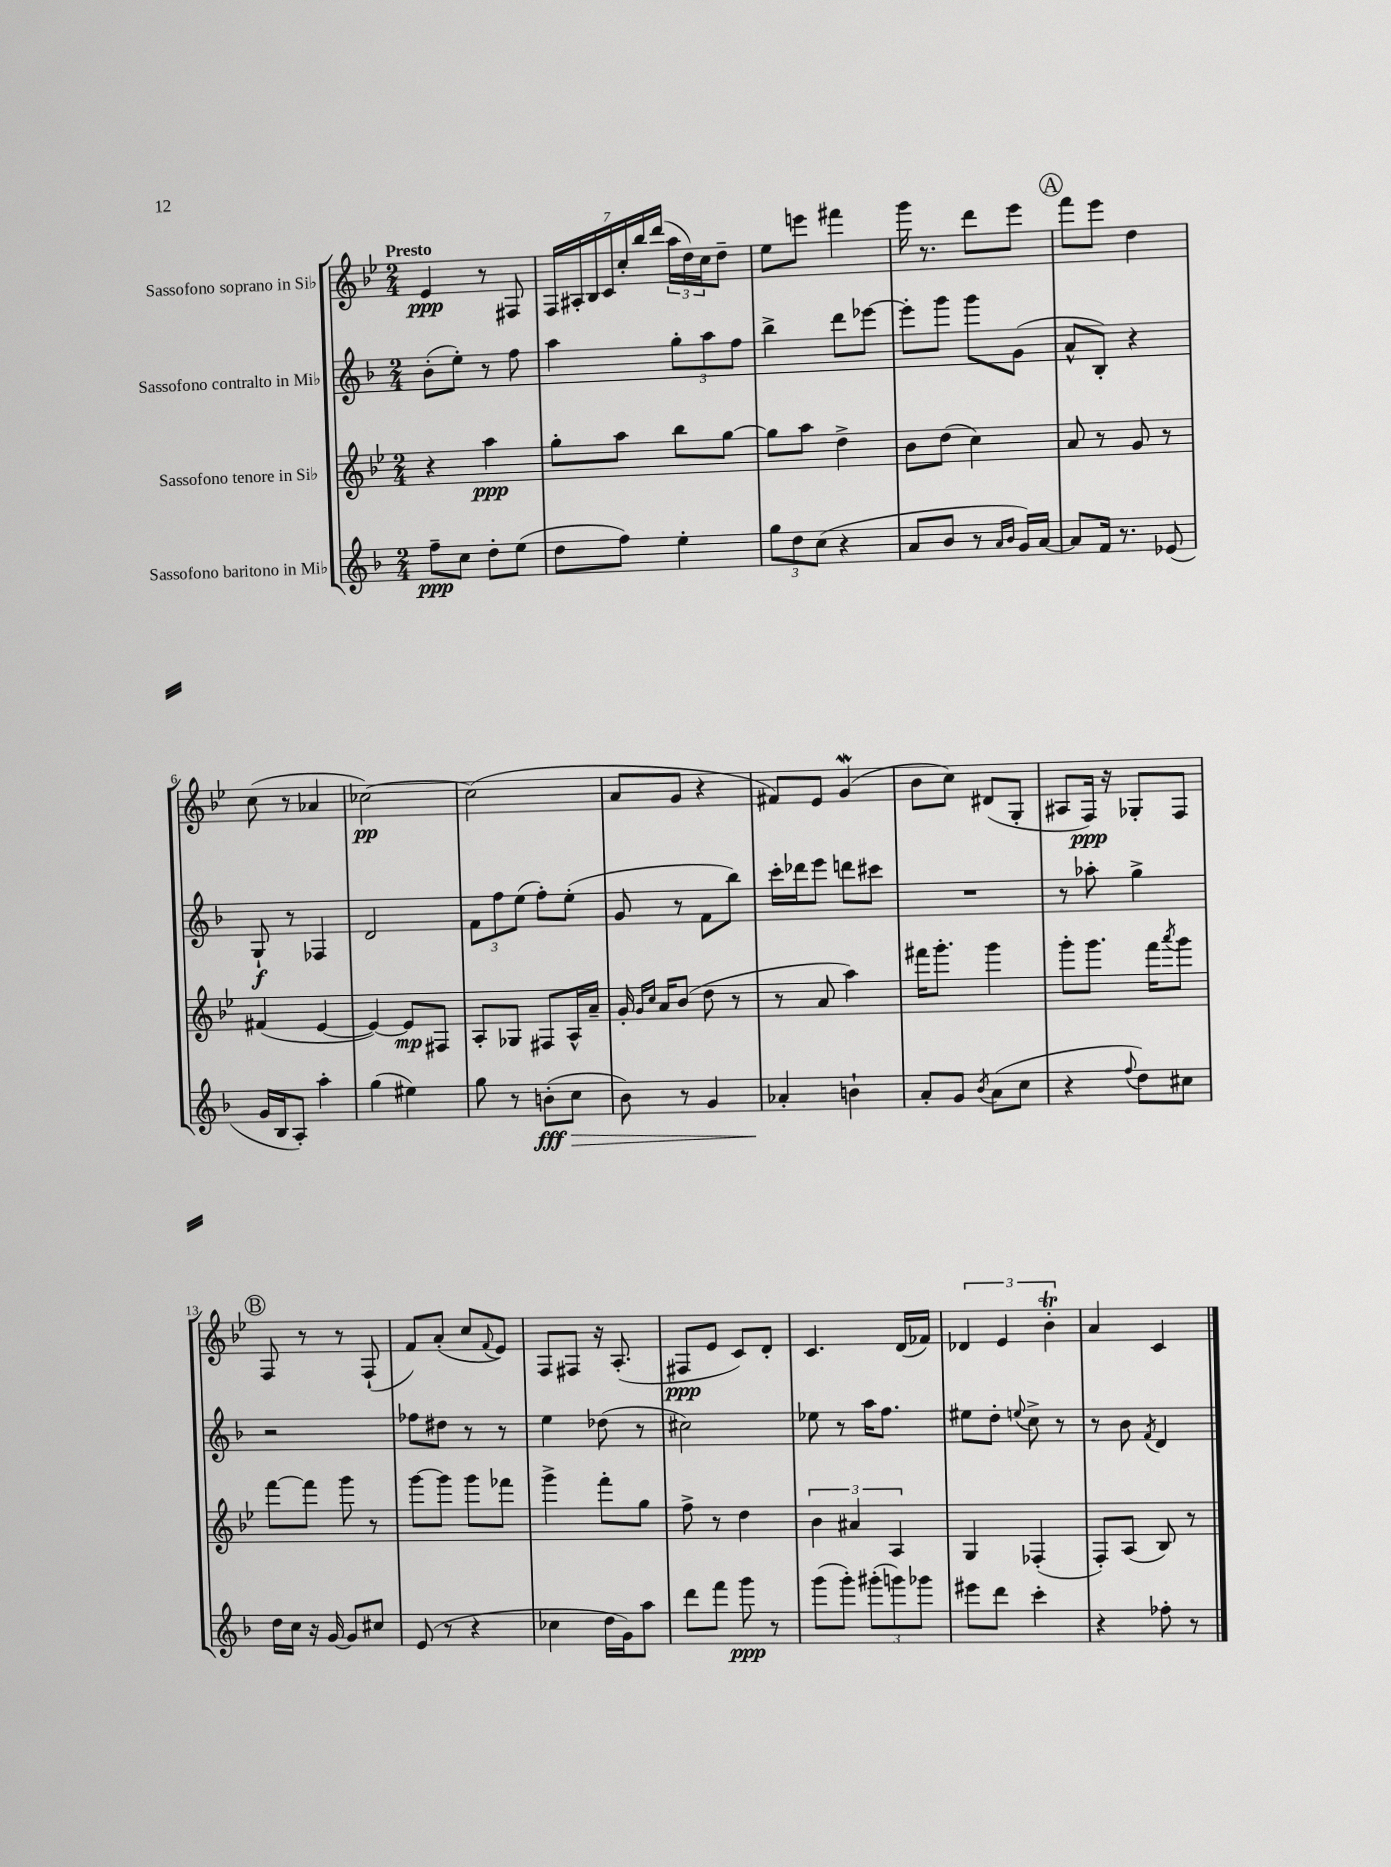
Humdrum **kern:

**kern	**kern	**kern	**kern
*staff4	*staff3	*staff2	*staff1
*clefG2	*clefG2	*clefG2	*clefG2
*k[b-]	*k[b-e-]	*k[b-]	*k[b-e-]
*M2/4	*M2/4	*M2/4	*M2/4
8ff~	4r	(8b-'	4e-
8cc	.	8ee')	.
8dd'	4aa	8r	8r
(8ee	.	8ff	8F#
=	=	=	=
8dd	8gg'	4aa	28F
.	.	.	28A#'
.	.	.	28B-
.	.	.	28c
8ff)	8aa	.	.
.	.	.	28cc'
.	.	.	28bb-
.	.	.	(28ddd
4ee'	8bb-	12gg'	24aa
.	.	.	24dd)
.	.	12aa	24cc
.	[8gg	.	8dd~
.	.	12ff	.
=	=	=	=
12gg	8gg]	4bb-^	8ee-
12dd	.	.	.
.	8aa	.	8eee
(12cc	.	.	.
4r	4dd^	8ddd	4fff#
.	.	[8eee-	.
=	=	=	=
8a	8b-	8eee-']	16ggg
.	.	.	8.r
8b-	(8dd	8ggg	.
8r	4cc)	8ggg	8ddd
16qqa	.	.	.
16qqb-	.	.	.
16g)	.	(8g	8eee-
[16a	.	.	.
=	=	=	=
8a]	8a	8a^^	8fff
16f	8r	8B-')	8eee-
8.r	.	.	.
.	8g	4r	4dd
(8e-	8r	.	.
=	=	=	=
16g	(4f#	8G`	(8cc
16B-	.	.	.
8A')	.	8r	8r
4aa'	[4e-	4F-	4a-
=	=	=	=
(4gg	4e-_)	2d	[2cc-)
4ee#)	8e-]	.	.
.	8F#	.	.
=	=	=	=
8gg	8A'	12f	(2cc-]
.	.	12ff	.
8r	8G-	.	.
.	.	(12ee	.
(8b'	8F#	8ff')	.
8cc	16A^^	(8ee'	.
.	16a~	.	.
=	=	=	=
8b-)	16g'	8g	8a
.	16qqg	.	.
.	16qqcc	.	.
.	16a	.	.
8r	(8b-	8r	8g
4g	8dd	8f	4r
.	8r	8bb-)	.
=	=	=	=
4a-'	8r	16ccc'	8f#)
.	.	16ddd-	.
.	8a	8eee	8e-
4b`	4aa)	8ddd	(4g
.	.	8ccc#	.
=	=	=	=
8a'	16fff#	2r	8b-
.	8.ggg'	.	.
8g	.	.	8cc)
8qb-	.	.	.
(8a	4ggg	.	(8d#
8cc	.	.	8G'
=	=	=	=
4r	8ggg'	8r	8A#
.	8.ggg	8aa-'	16F)
.	.	.	16r
8qqff	.	.	.
8dd)	.	4gg^	8G-'
.	16fff	.	.
.	8qaaa	.	.
8cc#	8ggg	.	8F
=	=	=	=
16dd	[8fff	2r	8F
16cc	.	.	.
16r	8fff]	.	8r
[16g	.	.	.
8g]	8ggg	.	8r
8cc#	8r	.	(8F`
=	=	=	=
(8e	[8ggg	8ff-	8f)
8r	8ggg]	8dd#	(8a'
4r	8ggg	8r	8cc
.	.	.	8qqf
.	8fff-	8r	8e-)
=	=	=	=
4cc-	4ggg^	4ee	8F
.	.	.	8F#
16dd	8fff'	(8dd-	16r
16g)	.	.	(8.A'
8aa	8gg	8r	.
=	=	=	=
8ddd	8ff^	2cc#)	8F#
8fff	8r	.	8e-
8ggg	4dd	.	8c)
8r	.	.	8d'
=	=	=	=
(8ggg	6b-	8ee-	4.c
8ggg')	.	8r	.
.	6a#	.	.
(12ggg#'	.	16aa	.
.	.	8.ff	.
12ggg)	6A	.	.
.	.	.	(16d
12ggg-	.	.	.
.	.	.	16f-)
=	=	=	=
8eee#	4G	8ee#	6d-
8ddd	.	8dd'	.
.	.	.	6e-
.	.	8qqee	.
4ccc'	(4F-'	8cc^	.
.	.	.	6b-'
.	.	8r	.
=	=	=	=
4r	8F')	8r	4a
.	(8A	8b-	.
.	.	8qf	.
8ff-'	8B-)	4d	4c
8r	8r	.	.
==	==	==	==
*-	*-	*-	*-
